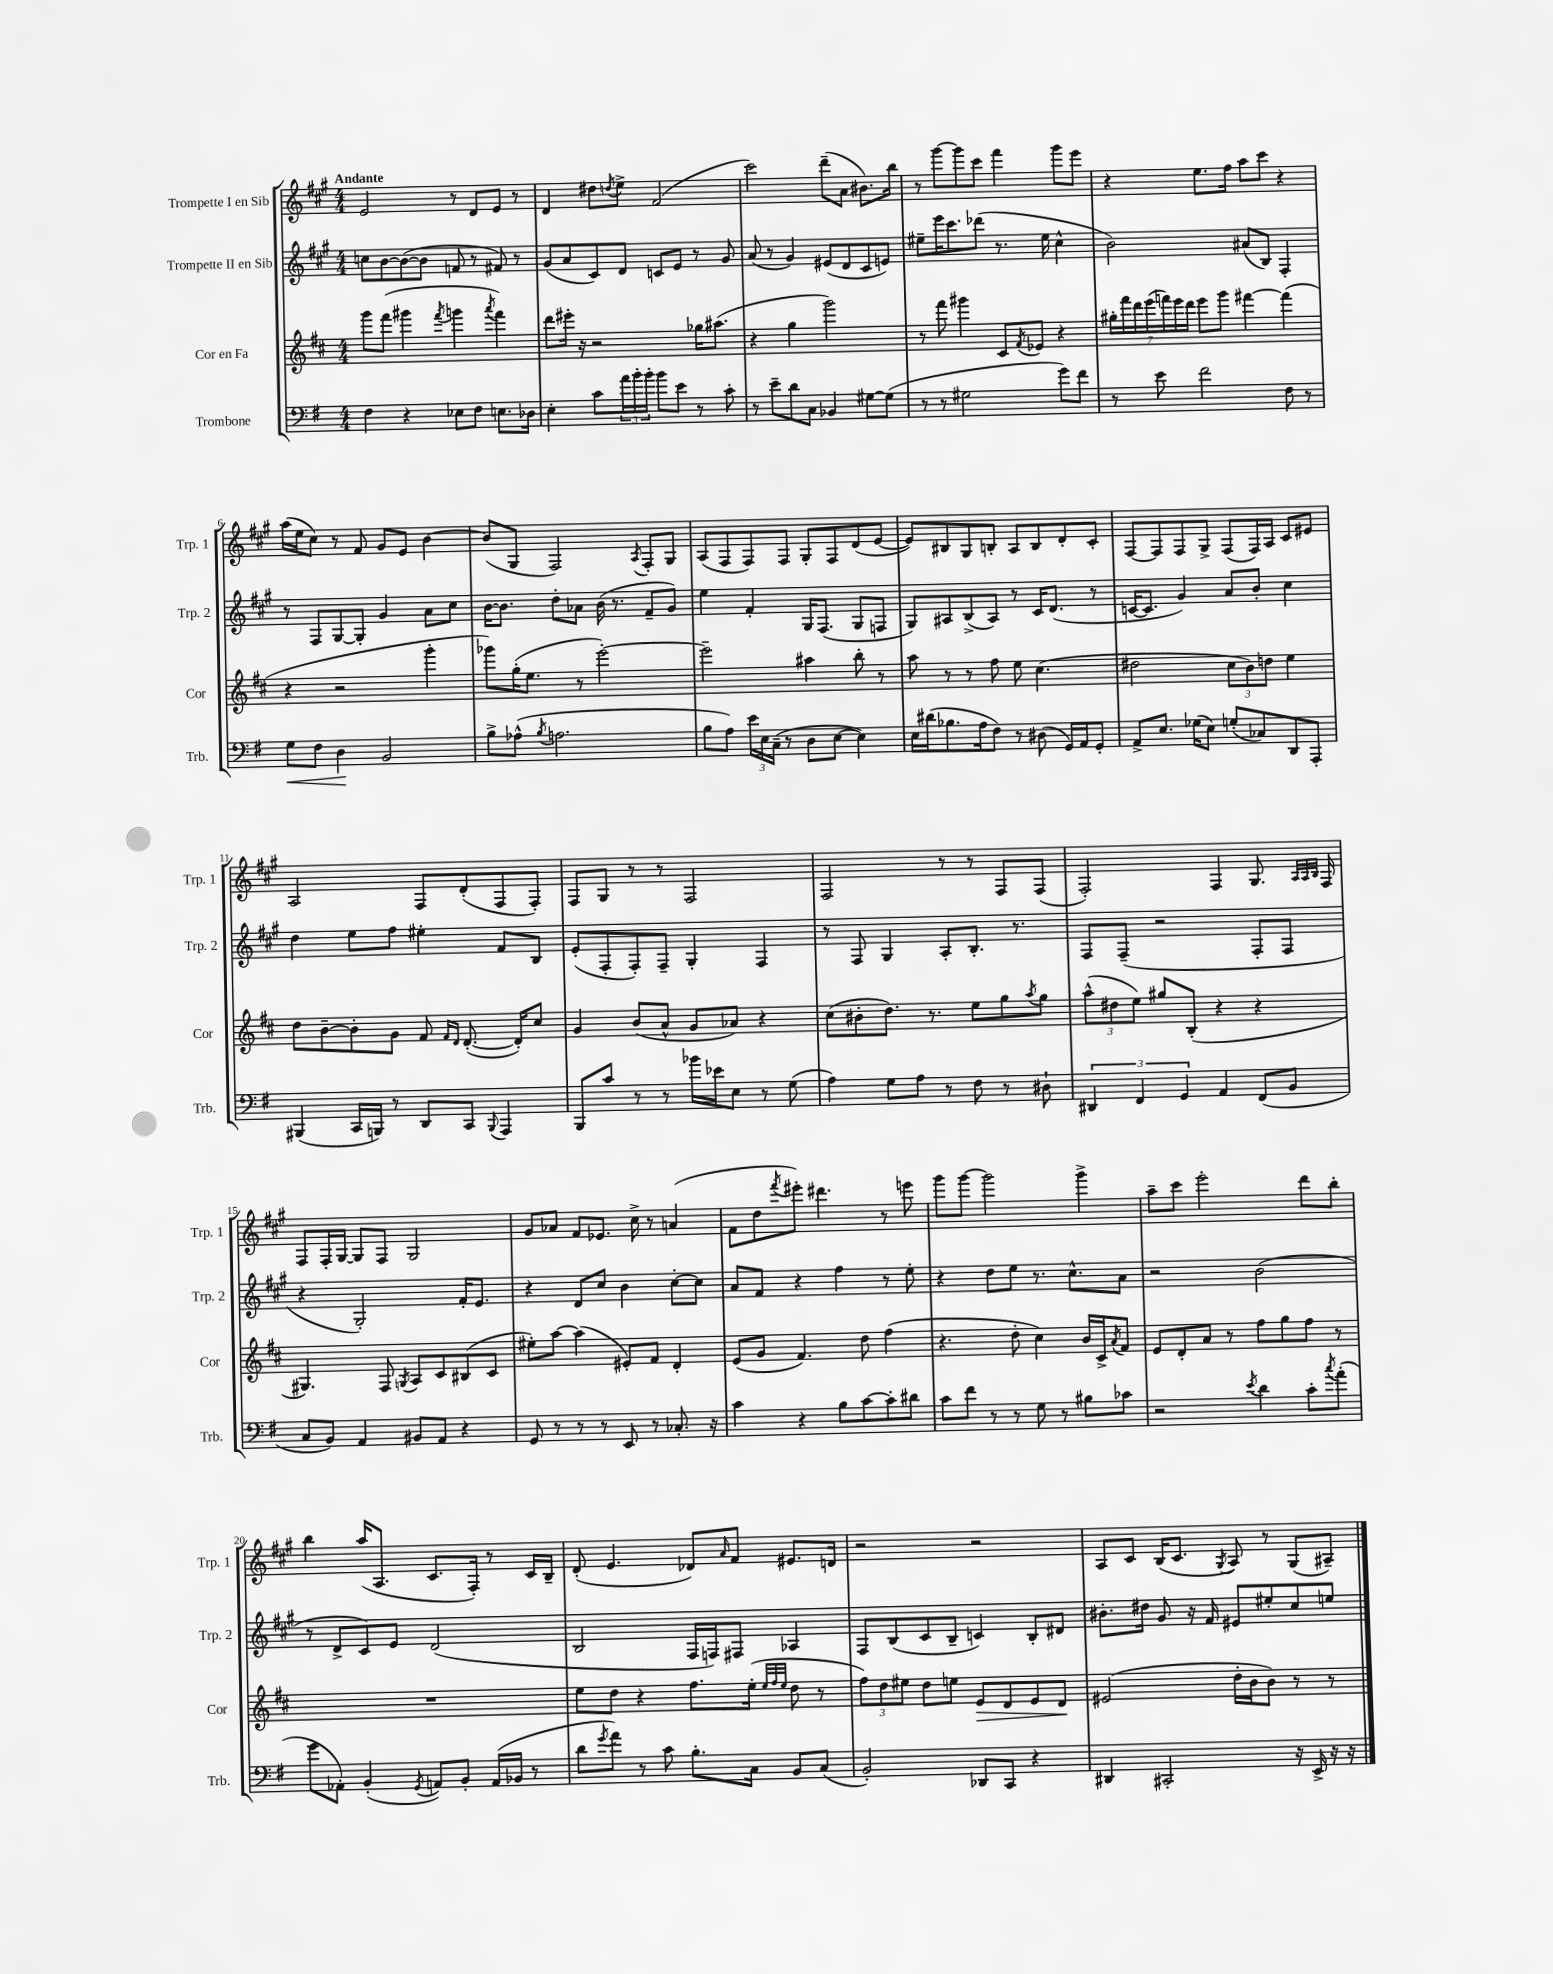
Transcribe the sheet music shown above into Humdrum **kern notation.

**kern	**kern	**kern	**kern
*staff4	*staff3	*staff2	*staff1
*clefF4	*clefG2	*clefG2	*clefG2
*k[f#]	*k[f#c#]	*k[f#c#g#]	*k[f#c#g#]
*M4/4	*M4/4	*M4/4	*M4/4
4F#\	8ggg\L	8cc\L	2e/
.	(8fff#\J	[8b\	.
4r	4ggg#\	(8b\_	.
.	.	8b\]J	.
.	8qfff#/	.	.
8E-\L	4ggg\	8f/	8r
8F#\J	.	8r	8d/L
.	8qaaa/	.	.
8.E\L	4fff#\)	8f#/)	8e/J
.	.	8r	8r
16D-\Jk	.	.	.
=	=	=	=
4E'\	8ddd\L	(8g#/L	4d/
.	16eee#'\Jk	8a/	.
.	16r	.	.
8c\L	2r	8c#/)	8dd#\L
.	.	.	8qdd/
24a\L	.	8d/J	8ee^\J
24b'\	.	.	.
24b'\JJ	.	.	.
8b\L	.	8c/L	(2f#/
8e\J	.	8e/J	.
8r	16gg-\LK	8r	.
.	(8.aa#\J	.	.
8c'\	.	8g#/	.
=	=	=	=
8r	4r	(8a/	2ccc#\)
8e~\L	.	8r	.
8d\	4gg\	4g#/)	.
8C\J	.	.	.
4BB-/	2ggg\)	(8e#/L	(8ddd~\L
.	.	8d/	8a\J
[8G#\L	.	8c#/	8.b#\L)
(8G#\]J	.	8e/J)	.
.	.	.	16bb\Jk
=	=	=	=
8r	8r	8ee#~\L	8r
8r	8fff#\	16eee\K	[8ggg#\L
.	.	8.ccc#\	.
2G#\	4ggg#\	.	8ggg#\]
.	.	(8ddd-\J	8ccc#\J
.	8c#/L	8.r	4fff#\
.	8qf#/	.	.
.	8e-/J	.	.
.	.	16ee#\	.
8g\L)	4r	4cc#^^\	8ggg#\L
8f#\J	.	.	8eee\J
=	=	=	=
8r	28gg#'\LL	2b\)	4r
.	28fff#\	.	.
.	28ddd\	.	.
.	(28eee\	.	.
8e\	.	.	.
.	28fff\)	.	.
.	28eee\	.	.
.	28ddd\JJ	.	.
2f#\	8eee\L	.	8.ee\L
.	8ggg\J	.	.
.	.	.	16ff#\Jk
.	[4fff#\	(8a#/L	8aa\L
.	.	8B/J)	8ccc#\J
8F#\	(4fff#\]	4F#'/	4r
8r	.	.	.
=	=	=	=
8G\L	4r	8r	(16aa\LL
.	.	.	16ee\J
8F#\J	.	8F#/L	8cc#\J)
4D\	2r	[8G#/	8r
.	.	8G#'/]J	8f#/
2BB/	.	4g#/	8g#/L
.	.	.	8e/J
.	4ggg'\	8a\L	[4b\
.	.	8cc#\J	.
=	=	=	=
8B^\L	8ggg-\L)	[16b\LK	(8b/]L
.	.	8.b\]J	.
(8A-^^\J	(16gg'\K	.	8G#/J
.	8.ee\J	.	.
8qB/	.	.	.
2.A\	.	8dd'\L	2F#/)
.	8r	8a-\J	.
.	[2eee'\)	(16b\	.
.	.	8.r	.
.	.	.	8qA/
.	.	8f#~/L	8F#'/L
.	.	8g#/J)	8G#/J
=	=	=	=
8B\L	2eee~\]	4ee\	(8A/L
8A\J)	.	.	8F#/
24e\LL	.	4f#'/	8F#/)
24E\	.	.	.
(24C~\JJ	.	.	.
8r	.	.	8F#/J
8D\L	4aa#\	16G#/LK	8G#'/L
.	.	(8.F#/J	.
[8E\J	.	.	8F#/
4E\])	8bb'\	8G#/L	(8d/
.	8r	8F/J	[8e/J
=	=	=	=
16E\LL	8aa\	8G#/L)	8e/]L)
(16d#\J	.	.	.
8.B-\	8r	8A#/	8B#/
.	8r	(8B^/	8G#/
16A\k	.	.	.
8F#\J)	8ff#\	8A#/J)	8B'/J
8r	8ee\	8r	8A/L
(8D#\	(4.cc#\	16c#/LK	8B/
.	.	(8.d/J	.
16GG/LL)	.	.	8d'/
16AA/J	.	.	.
8GG'/J	.	8r	8c#'/J
=	=	=	=
8AA^/L	2dd#\	[16c/LK	[8F#/L
.	.	8.c/]J	.
8.E/J	.	.	8F#/]
.	.	4g#/)	8F#/
(16G-\LK	.	.	.
8E\J)	.	.	8G#^/J
(8G'/L	12cc#\L	8a/L	(8F#/L
.	12b\)	.	.
8C-/)	.	8b'/J	16F#/L)
.	12dd\J	.	.
.	.	.	16A/JJ
8DD/	4ee\	4cc#\	8c#/L
8AAA'/J	.	.	8e#/J
=	=	=	=
(4BBB#/	8dd\L	4dd\	2A/
.	[8b~\	.	.
16CC/LL	8b'\]	8ee\L	.
16BBB/JJ)	.	.	.
8r	8g\J	8ff#\J	.
8DD/L	8f#/	4ee#'\	8F#/L
.	16qqf#/LL	.	.
.	16qqd/JJ	.	.
8CC/J	([8.d'/	.	(8d'/
8qqBBB/	.	.	.
4AAA/	.	8f#/L	8F#/
.	16d'/]LK)	.	.
.	8cc#/J	8B/J	8F#'/J)
=	=	=	=
8BBB/L	4g/	(8e'/L	8F#/L
8c/J	.	8F#'/	8G#/J
8r	(8b/L	8F#'/)	8r
8r	8a^^/J	8F#~/J	8r
16b-\LL	8g/L	4G#'/	2F#/
16e-\J	.	.	.
8E\J	8a-/J)	.	.
8r	4r	4F#/	.
(8G\	.	.	.
=	=	=	=
4A\)	(8cc#\L	8r	2F#/
.	8b#'\	8F#/	.
8G\L	8.dd\J)	4G#/	.
8A\J	.	.	.
.	8.r	.	.
8r	.	8A'/L	8r
8F#\	8ee\L	8.B'/J	8r
8r	8gg\	.	8F#/L
.	.	8.r	.
.	8qaa/	.	.
8D#`\	8gg\J	.	(8F#/J
=	=	=	=
6DD#/	(12aa^^\L	8F#/L	2F#'/)
.	12dd#\	.	.
.	.	(8F#~/J	.
6FF#/	12ee\J)	.	.
.	8gg#/L	2r	.
6GG/	.	.	.
.	(8B'/J	.	.
4AA/	4r	.	4F#/
(8FF#/L	4r	8F#'/L	8.G#/
8BB/J	.	8F#/J	.
.	.	.	32qqA/LLL
.	.	.	32qqA/
.	.	.	32qqB/JJJ
.	.	.	16F#/
=	=	=	=
8C/L	4.G#/)	4r	8F#/L
8BB/J)	.	.	16F#'/L
.	.	.	[16G#/JJ
4AA/	.	2G#'/)	8G#/]L
.	8F#/	.	8F#/J
.	8qG/	.	.
8BB#/L	8A/L	.	2G#/
8AA/J	8c#/	.	.
4r	(8B#/	16f#'/LK	.
.	.	8.e/J	.
.	8c#/J	.	.
=	=	=	=
8GG/	8ee#'\L)	4r	8g#/L
8r	[8aa\J	.	8a-/J
8r	(4aa\]	8d/L	8f#/L
8r	.	8cc#/J	8.e-/J
8EE/	8e#'/L)	4b\	.
.	.	.	16cc#^\
8r	8f#/J	.	8r
8.C-'/	4d'/	[8cc#'\L	(4a/
.	.	8cc#\]J	.
16r	.	.	.
=	=	=	=
4c\	(8e/L	8a/L	8f#\L
.	8g/J	8f#/J	8dd\
.	.	.	8qfff#/
4r	4.f#/)	4r	8eee#'\J)
.	.	.	4.ddd#\
8B\L	.	4ff#\	.
[8c\	8dd\	.	.
8c'\]	(4ff#\	8r	8r
8d#\J	.	8ee'\	8eee\
=	=	=	=
8c\L	4.r	4r	8ggg#\L
8f#\J	.	.	[8ggg#\J
8r	.	8dd\L	2ggg#\]
8r	8dd'\	8ee\J	.
8G\	4cc#\)	8.r	.
8r	.	.	.
.	.	8.cc#^^\L	.
8B#\L	16b/LL	.	4ggg#^\
.	16c#^/J	.	.
.	8qa/	.	.
8c-\J	8f#/J	8a\J	.
=	=	=	=
2r	8e/L	2r	8aa~\L
.	8d'/	.	8ccc#\J
.	8a/J	.	2eee'\
.	8r	.	.
8qe/	.	.	.
4d\	8ff#\L	(2b\	.
.	8gg\	.	.
8c'\L	8ff#\J	.	8ddd\L
8qcc/	.	.	.
(8a'\J	8r	.	8bb'\J
=	=	=	=
8g\L	1r	8r	4bb\
8AA-'\J)	.	8d^/L	.
(4BB'/	.	8c#/)	(16aa/LK
.	.	.	8.A/J
.	.	8e/J	.
8qGG/	.	.	.
8AA/L)	.	(2d/	8.c#/L
8BB'/J	.	.	.
.	.	.	16F#'/Jk)
(16AA/LL	.	.	8r
16BB-/JJ	.	.	.
8r	.	.	16c#/LL
.	.	.	16B~/JJ
=	=	=	=
8d\L	8ee\L	2B/	(8d'/
8qg/	.	.	.
8a\J)	8dd\J	.	4.e/
8r	4r	.	.
8c\	.	.	.
8.B'\L	8.ff#\L	16F#/LL	8d-/L)
.	.	16F/J)	.
.	.	.	16qqa/
.	.	8F#/J	8f#/J
16C\Jk	(16ee'\Jk	.	.
.	32qqee/LLL	.	.
.	32qqff#/	.	.
.	32qqee/JJJ	.	.
8BB/L	8dd\	4A-/	8.e#/L
(8C/J	8r	.	.
.	.	.	16d/Jk
=	=	=	=
2BB'/)	12ff#\L)	8F#/L	2r
.	12dd\	.	.
.	.	(8B/	.
.	12ee#\J	.	.
.	8dd\L	8c#/	.
.	8ee\J	8B~/J	.
8DD-/L	8e/L	4c/)	2r
8CC/J	8d/	.	.
4r	8e/	8B'/L	.
.	8d/J	8d#/J	.
=	=	=	=
4DD#/	(2e#/	8.b#'\L	8A/L
.	.	.	8c#/J
.	.	16dd#\Jk	.
2CC#'/	.	8g#/	(16B/LK
.	.	.	8.c#/J
.	.	16r	.
.	.	16f#/	.
.	.	.	8qG#/
.	16dd'\LL	8e#/L	8A/)
.	16b\J	.	.
.	8b\J)	8ee#'/	8r
16r	8r	8cc#/	(8G#/L
16EE^/	.	.	.
16r	8r	8ee/J	8A#~/J)
16r	.	.	.
==	==	==	==
*-	*-	*-	*-
